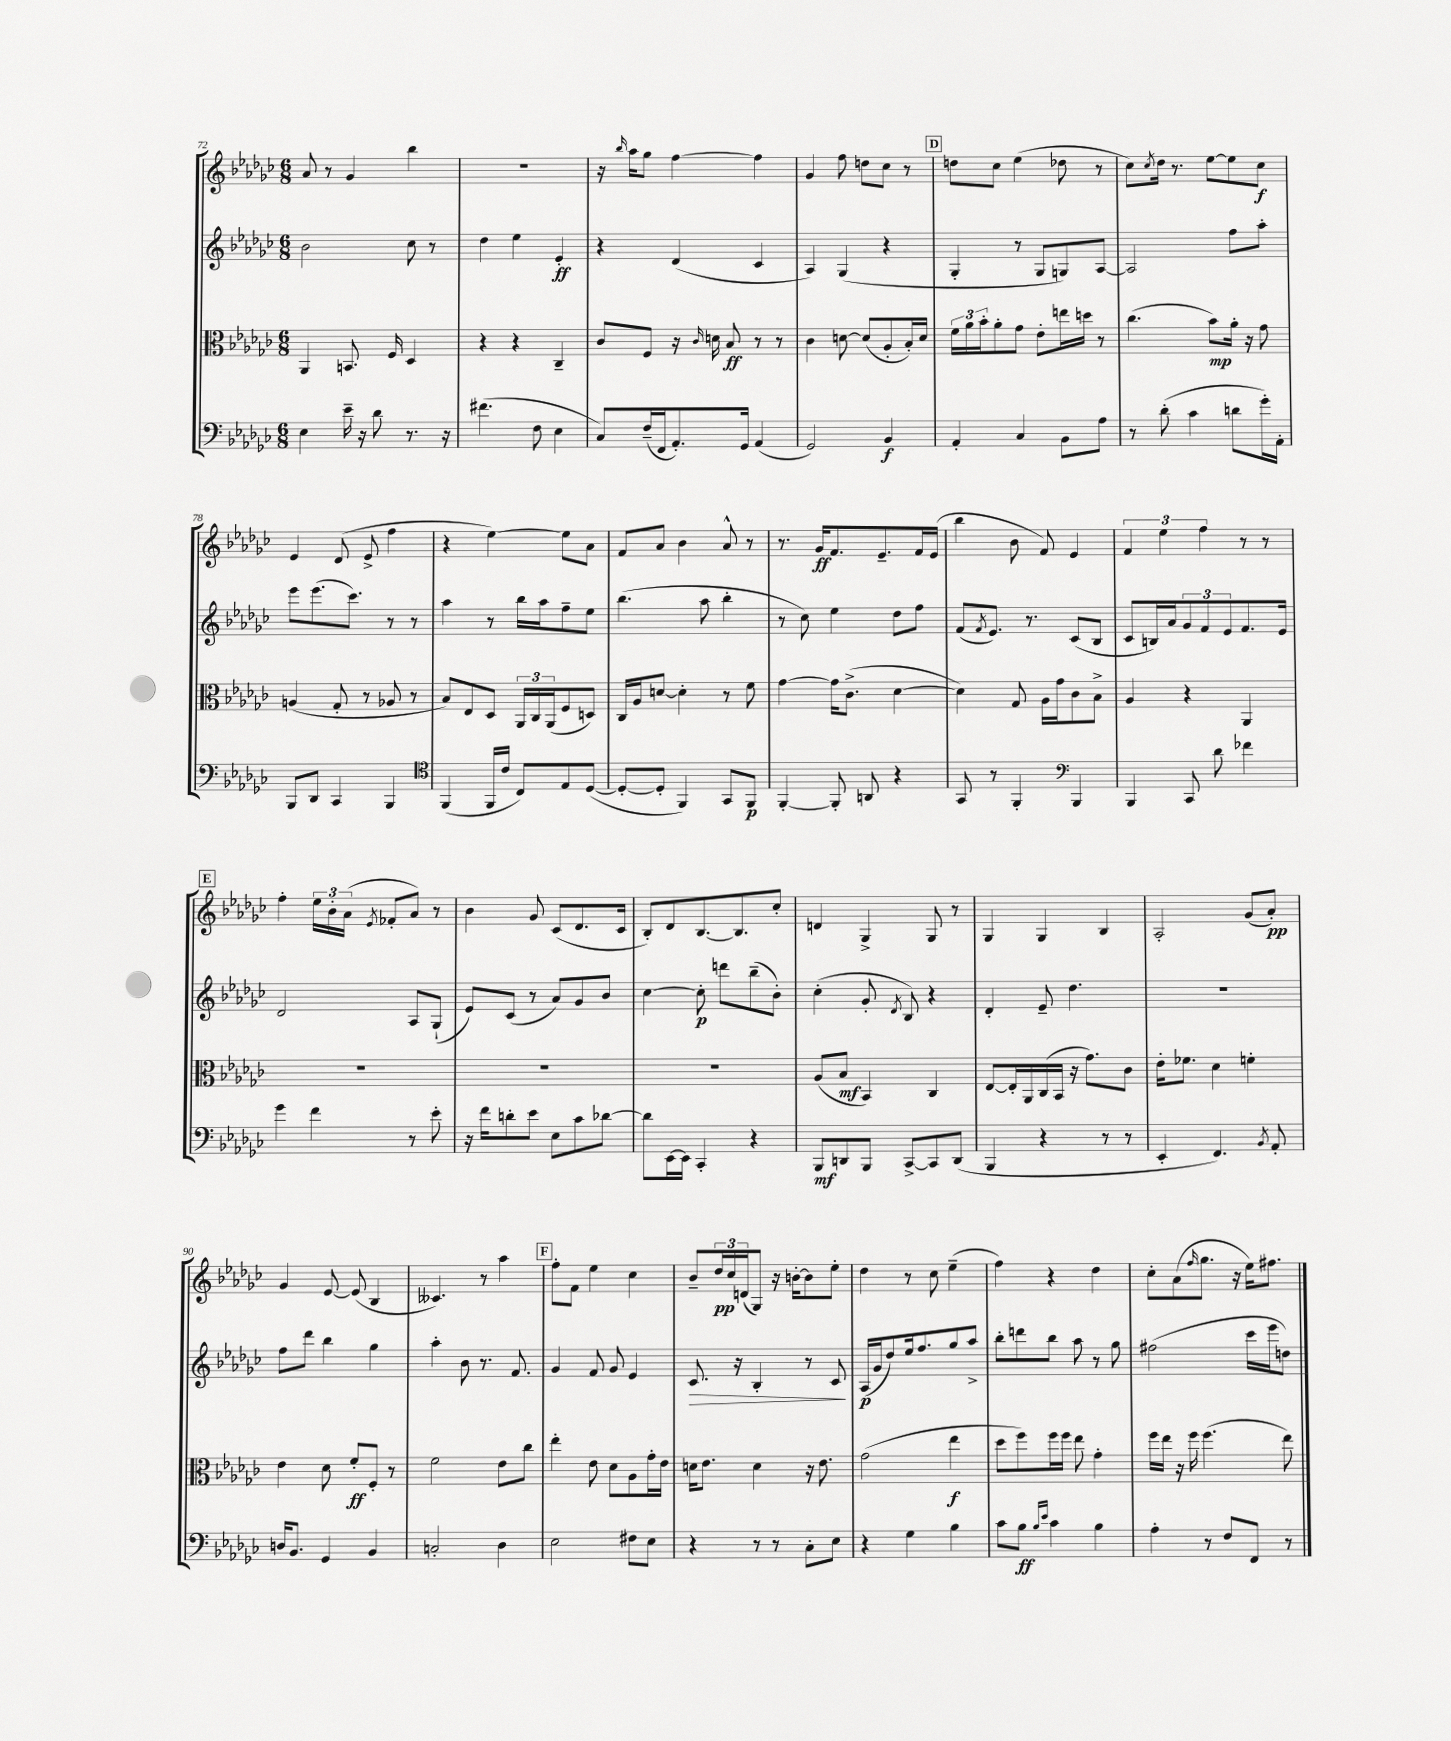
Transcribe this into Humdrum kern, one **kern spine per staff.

**kern	**dynam	**kern	**dynam	**kern	**dynam	**kern	**dynam
*part4	*part4	*part3	*part3	*part2	*part2	*part1	*part1
*staff4	*staff4	*staff3	*staff3	*staff2	*staff2	*staff1	*staff1
*clefF4	*	*clefC3	*	*clefG2	*	*clefG2	*
*k[b-e-a-d-g-c-]	*	*k[b-e-a-d-g-c-]	*	*k[b-e-a-d-g-c-]	*	*k[b-e-a-d-g-c-]	*
*M6/8	*	*M6/8	*	*M6/8	*	*M6/8	*
=72	=72	=72	=72	=72	=72	=72	=72
4E-\	.	4AA-/	.	2b-\	.	8a-/	.
.	.	.	.	.	.	8r	.
16e-~\	.	8.BBn/	.	.	.	4g-/	.
16r	.	.	.	.	.	.	.
8d-\	.	.	.	.	.	.	.
.	.	16F/	.	.	.	.	.
8.r	.	4D-/	.	8cc-\	.	4bb-\	.
.	.	.	.	8r	.	.	.
16r	.	.	.	.	.	.	.
=73	=73	=73	=73	=73	=73	=73	=73
(4.f#X\	.	4r	.	4dd-\	.	2.r	.
.	.	4r	.	4ee-\	.	.	.
8F\	.	.	.	.	.	.	.
4E-\	.	4C-~/	.	4e-'/	ff	.	.
=74	=74	=74	=74	=74	=74	=74	=74
8C-/L)	.	8c-/L	.	4r	.	16r	.
.	.	.	.	.	.	16qqbb-/	.
.	.	.	.	.	.	16aa-\KL	.
(16F~/L	.	8F/J	.	.	.	8gg-\J	.
16FF/J	.	.	.	.	.	.	.
8.AA-'/)	.	16r	.	(4d-/	.	[4ff\	.
.	.	16qqc-/	.	.	.	.	.
.	.	16dn\	.	.	.	.	.
.	.	8B-/	ff	.	.	.	.
16GG-/Jk	.	.	.	.	.	.	.
(4AA-/	.	8r	.	4c-/	.	4ff\]	.
.	.	8r	.	.	.	.	.
=75	=75	=75	=75	=75	=75	=75	=75
2GG-/)	.	4c-\	.	4A-/)	.	4g-/	.
.	.	[8dn\	.	(4G-/	.	8ff\	.
.	.	(8d/L]	.	.	.	8ddn\L	.
4BB-/	f	8A-'/	.	4r	.	8cc-\J	.
.	.	16B-'/L)	.	.	.	8r	.
.	.	16d/JJ	.	.	.	.	.
!!LO:REH:place=s1:t=D
=76	=76	=76	=76	=76	=76	=76	=76
4AA-'/	.	24f\LL	.	4G-'/	.	8ddn\L	.
.	.	24a-\	.	.	.	.	.
.	.	24b-'\J	.	.	.	.	.
.	.	8a-'\	.	.	.	8cc-\J	.
4C-/	.	8g-\J	.	8r	.	(4ee-\	.
.	.	8e-'\L	.	8G-/L	.	.	.
8BB-\L	.	16een\L	.	8Gn/)	.	8dd-X\	.
.	.	16ddn\JJ	.	.	.	.	.
8A-\J	.	8r	.	[8A-/J	.	8r	.
=77	=77	=77	=77	=77	=77	=77	=77
8r	.	(4.cc-\	.	2A-/]	.	8cc-\L)	.
.	.	.	.	.	.	8qcc-/	.
(8d-'\	.	.	.	.	.	16dd-\Jk	.
.	.	.	.	.	.	8.r	.
4c-\	.	.	.	.	.	.	.
.	.	8b-\L)	mp	.	.	[8ee-\L	.
8dn\L	.	16a-'\Jk	.	8ff\L	.	8ee-\]	.
.	.	16r	.	.	.	.	.
16g-'\L)	.	8g-\	.	8aa-'\J	.	8cc-\J	f
16AA-'\JJ	.	.	.	.	.	.	.
!!LO:LB:g=z
=78	=78	=78	=78	=78	=78	=78	=78
8BBB-/L	.	(4An/	.	8eee-\L	.	4e-/	.
8DD-/J	.	.	.	(8.eee-\	.	.	.
4CC-/	.	8G-'/	.	.	.	(8d-/	.
.	.	.	.	8.ccc-\J)	.	.	.
.	.	8r	.	.	.	8e-^/	.
4BBB-/	.	8A-X/	.	8r	.	4ff\	.
.	.	8r	.	8r	.	.	.
=79	=79	=79	=79	=79	=79	=79	=79
*clefC4	*	*	*	*	*	*	*
(4FF/	.	8B-/L)	.	4aa-\	.	4r	.
.	.	8E-/	.	.	.	.	.
16FF/LL	.	8D-/J	.	8r	.	[4ee-\)	.
16c-/JJ	.	.	.	.	.	.	.
8C-/L)	.	24AA-/LL	.	16bb-\LL	.	.	.
.	.	24C-/	.	.	.	.	.
.	.	.	.	16aa-\J	.	.	.
.	.	(24AA-/J	.	.	.	.	.
8E-/	.	8F/	.	8ff~\	.	8ee-\L]	.
([8D-/J	.	8Dn/J)	.	8ee-\J	.	8a-\J	.
=80	=80	=80	=80	=80	=80	=80	=80
8D-'/L_	.	16C-/LL	.	(4.bb-\	.	8f/L	.
.	.	16A-/J	.	.	.	.	.
8D-'/J]	.	[8dn/J	.	.	.	8a-/J	.
4FF/)	.	4d'\]	.	.	.	4b-\	.
.	.	.	.	8aa-\	.	.	.
8GG-/L	.	8r	.	4bb-'\	.	8a-^^/	.
8FF/J	p	8f\	.	.	.	8r	.
=81	=81	=81	=81	=81	=81	=81	=81
[4FF'/	.	[4g-\	.	8r	.	8.r	.
.	.	.	.	8cc-\)	.	.	.
.	.	.	.	.	.	16g-/KL	ff
8FF'/]	.	16g-\KL]	.	4ee-\	.	8.f/	.
.	.	(8.c-^\J	.	.	.	.	.
8AAn/	.	.	.	.	.	.	.
.	.	.	.	.	.	8.e-~/	.
4r	.	[4d-\	.	8dd-\L	.	.	.
.	.	.	.	8ff\J	.	16f/L	.
.	.	.	.	.	.	(16e-/JJ	.
=82	=82	=82	=82	=82	=82	=82	=82
8GG-/	.	4d-\])	.	(8f/L	.	4bb-\	.
.	.	.	.	8qf/	.	.	.
8r	.	.	.	8.e-/J)	.	.	.
4FF'/	.	8G-/	.	.	.	8b-\	.
.	.	.	.	8.r	.	.	.
.	.	16A-\LL	.	.	.	8f/)	.
.	.	16g-\J	.	.	.	.	.
*clefF4	*	*	*	*	*	*	*
4BBB-/	.	8c-\	.	(8c-/L	.	4e-/	.
.	.	8B-^\J	.	8B-/J	.	.	.
=83	=83	=83	=83	=83	=83	=83	=83
4BBB-/	.	4A-/	.	8c-/L	.	6f/	.
.	.	.	.	16Bn/L)	.	.	.
.	.	.	.	.	.	6ee-\	.
.	.	.	.	16a-/J	.	.	.
8CC-/	.	4r	.	12g-/	.	.	.
.	.	.	.	12f/	.	6ff\	.
8d-\	.	.	.	.	.	.	.
.	.	.	.	12e-/	.	.	.
4f-X\	.	4AA-/	.	8.f/	.	8r	.
.	.	.	.	.	.	8r	.
.	.	.	.	16e-/Jk	.	.	.
!!LO:LB:g=z
!!LO:REH:place=s1:t=E
=84	=84	=84	=84	=84	=84	=84	=84
4g-\	.	2.r	.	2d-/	.	4ff'\	.
4f\	.	.	.	.	.	24ee-\LL	.
.	.	.	.	.	.	24b-'\	.
.	.	.	.	.	.	(24a-\JJ	.
.	.	.	.	.	.	8qe-/	.
.	.	.	.	.	.	8f-X'/L	.
8r	.	.	.	8A-/L	.	8a-/J)	.
8e-'\	.	.	.	(8G-`/J	.	8r	.
=85	=85	=85	=85	=85	=85	=85	=85
16r	.	2.r	.	8e-/L)	.	4b-\	.
16f\KL	.	.	.	.	.	.	.
8dn'\	.	.	.	(8c-/J	.	.	.
8e-\J	.	.	.	8r	.	8g-/	.
8E-\L	.	.	.	8a-/L)	.	(8c-/L	.
8c-\	.	.	.	8g-/	.	8.d-/	.
[8d-X\J	.	.	.	8b-/J	.	.	.
.	.	.	.	.	.	16c-/Jk	.
=86	=86	=86	=86	=86	=86	=86	=86
8d-\L]	.	2.r	.	[4cc-\	.	8B-'/L)	.
[16EE-\L	.	.	.	.	.	8d-/	.
16EE-\JJ]	.	.	.	.	.	.	.
4CC-'/	.	.	.	8cc-'\]	p	[8.B-/	.
.	.	.	.	8dddn\L	.	.	.
.	.	.	.	.	.	8.B-/]	.
4r	.	.	.	(8bb-~\	.	.	.
.	.	.	.	8b-'\J)	.	8cc-'/J	.
=87	=87	=87	=87	=87	=87	=87	=87
8BBB-/L	mf	(8A-/L	.	(4cc-'\	.	4dn/	.
8DDn/	.	8B-/J	mf	.	.	.	.
8BBB-/J	.	4BB-/)	.	8g-'/	.	4G-^/	.
.	.	.	.	8qd-/	.	.	.
[8CC-^/L	.	.	.	8B-/)	.	.	.
8CC-/]	.	4C-/	.	4r	.	8G-/	.
(8DD/J	.	.	.	.	.	8r	.
=88	=88	=88	=88	=88	=88	=88	=88
4BBB-/	.	[8E-/L	.	4d-'/	.	4G-/	.
.	.	16E-'/L]	.	.	.	.	.
.	.	16AA-/	.	.	.	.	.
4r	.	(16C-/	.	8e-~/	.	4G-/	.
.	.	16BB-/JJ	.	.	.	.	.
.	.	16r	.	4.dd-\	.	.	.
.	.	8.g-\L)	.	.	.	.	.
8r	.	.	.	.	.	4B-/	.
8r	.	8c-\J	.	.	.	.	.
=89	=89	=89	=89	=89	=89	=89	=89
4EE-'/	.	16e-'\KL	.	2.r	.	2A-'/	.
.	.	8.f-X\J	.	.	.	.	.
4.FF/)	.	4d-\	.	.	.	.	.
.	.	4fn'\	.	.	.	(8g-/L	.
8qBB-/	.	.	.	.	.	.	.
8AA-'/	.	.	.	.	.	8a-'/J)	pp
!!LO:LB:g=z
=90	=90	=90	=90	=90	=90	=90	=90
16Dn/KL	.	4e-\	.	8ff\L	.	4g-/	.
8.BB-/J	.	.	.	.	.	.	.
.	.	.	.	8ddd-\J	.	.	.
4GG-/	.	8d-\	.	4bb-\	.	[8e-/	.
.	.	8f'/L	ff	.	.	(8e-/]	.
4BB-/	.	8F'/J	.	4gg-\	.	4B-/	.
.	.	8r	.	.	.	.	.
=91	=91	=91	=91	=91	=91	=91	=91
2Cn'/	.	2f\	.	4aa-'\	.	4.c--X/)	.
.	.	.	.	8b-\	.	.	.
.	.	.	.	8.r	.	8r	.
4D-\	.	8e-\L	.	.	.	4aa-\	.
.	.	.	.	8.f/	.	.	.
.	.	8cc-\J	.	.	.	.	.
!!LO:REH:place=s1:t=F
=92	=92	=92	=92	=92	=92	=92	=92
2E-\	.	4ee-'\	.	4g-/	.	8ff'\L	.
.	.	.	.	.	.	8f\J	.
.	.	8e-\	.	8f/	.	4ee-\	.
.	.	8d-\L	.	8g-/	.	.	.
8F#X\L	.	8A-\	.	4e-/	.	4cc-\	.
8E-\J	.	16g-'\L	.	.	.	.	.
.	.	16e-\JJ	.	.	.	.	.
=93	=93	=93	=93	=93	=93	=93	=93
!	!	!	!	!	!LO:HP:b	!	!
4r	.	16dn\KL	.	8.c-/	>	8b-~/L	.
.	.	8.e-\J	.	.	.	.	.
.	.	.	.	.	.	24dd-/L	pp
.	.	.	.	.	.	24cc-/	.
.	.	.	.	16r	.	.	.
.	.	.	.	.	.	(24dn/J	.
8r	.	4d\	.	4B-'/	.	8G-/J)	.
8r	.	.	.	.	.	16r	.
.	.	.	.	.	.	[16bn'\KL	.
8C-'\L	.	16r	.	8r	.	8b\]	.
.	.	8.e-\	.	.	.	.	.
8E-\J	.	.	.	8c-/	.	8ee-'\J	.
.	.	.	.	.	]	.	.
=94	=94	=94	=94	=94	=94	=94	=94
4r	.	(2g-\	.	(16A-/LL	p	4dd-\	.
.	.	.	.	16g-/J	.	.	.
.	.	.	.	8dd-/)	.	.	.
4G-\	.	.	.	16ee-/k	.	8r	.
.	.	.	.	8.ff/	.	.	.
.	.	.	.	.	.	8cc-\	.
4B-\	.	4ee-\	f	8gg-/	.	(4ee-~\	.
.	.	.	.	8aa-^/J	.	.	.
=95	=95	=95	=95	=95	=95	=95	=95
8c-\L	.	8dd-\L	.	8bb-'\L	.	4ff\)	.
8B-\J	ff	8ff\)	.	8dddn\	.	.	.
16qqB-/LL	.	.	.	.	.	.	.
16qqe-/JJ	.	.	.	.	.	.	.
4c-\	.	16ff\L	.	8bb-\J	.	4r	.
.	.	16ff\JJ	.	.	.	.	.
.	.	8ee-\	.	8aa-\	.	.	.
4B-\	.	4g-'\	.	8r	.	4dd-\	.
.	.	.	.	8gg-\	.	.	.
=96	=96	=96	=96	=96	=96	=96	=96
4A-'\	.	16ff\LL	.	(2ff#X\	.	8cc-'\L	.
.	.	16ee-\JJ	.	.	.	.	.
.	.	16r	.	.	.	(8a-\	.
.	.	16ff\	.	.	.	.	.
.	.	.	.	.	.	16qqff/	.
8r	.	(4.ff\	.	.	.	8.gg-\J	.
8F/L	.	.	.	.	.	.	.
.	.	.	.	.	.	16r	.
8FF/J	.	.	.	16ccc-\LL	.	16ee-\KL)	.
.	.	.	.	16eee-\J	.	8.ff#X\J	.
8r	.	8ee-\)	.	8ddn\J)	.	.	.
==	==	==	==	==	==	==	==
*-	*-	*-	*-	*-	*-	*-	*-
